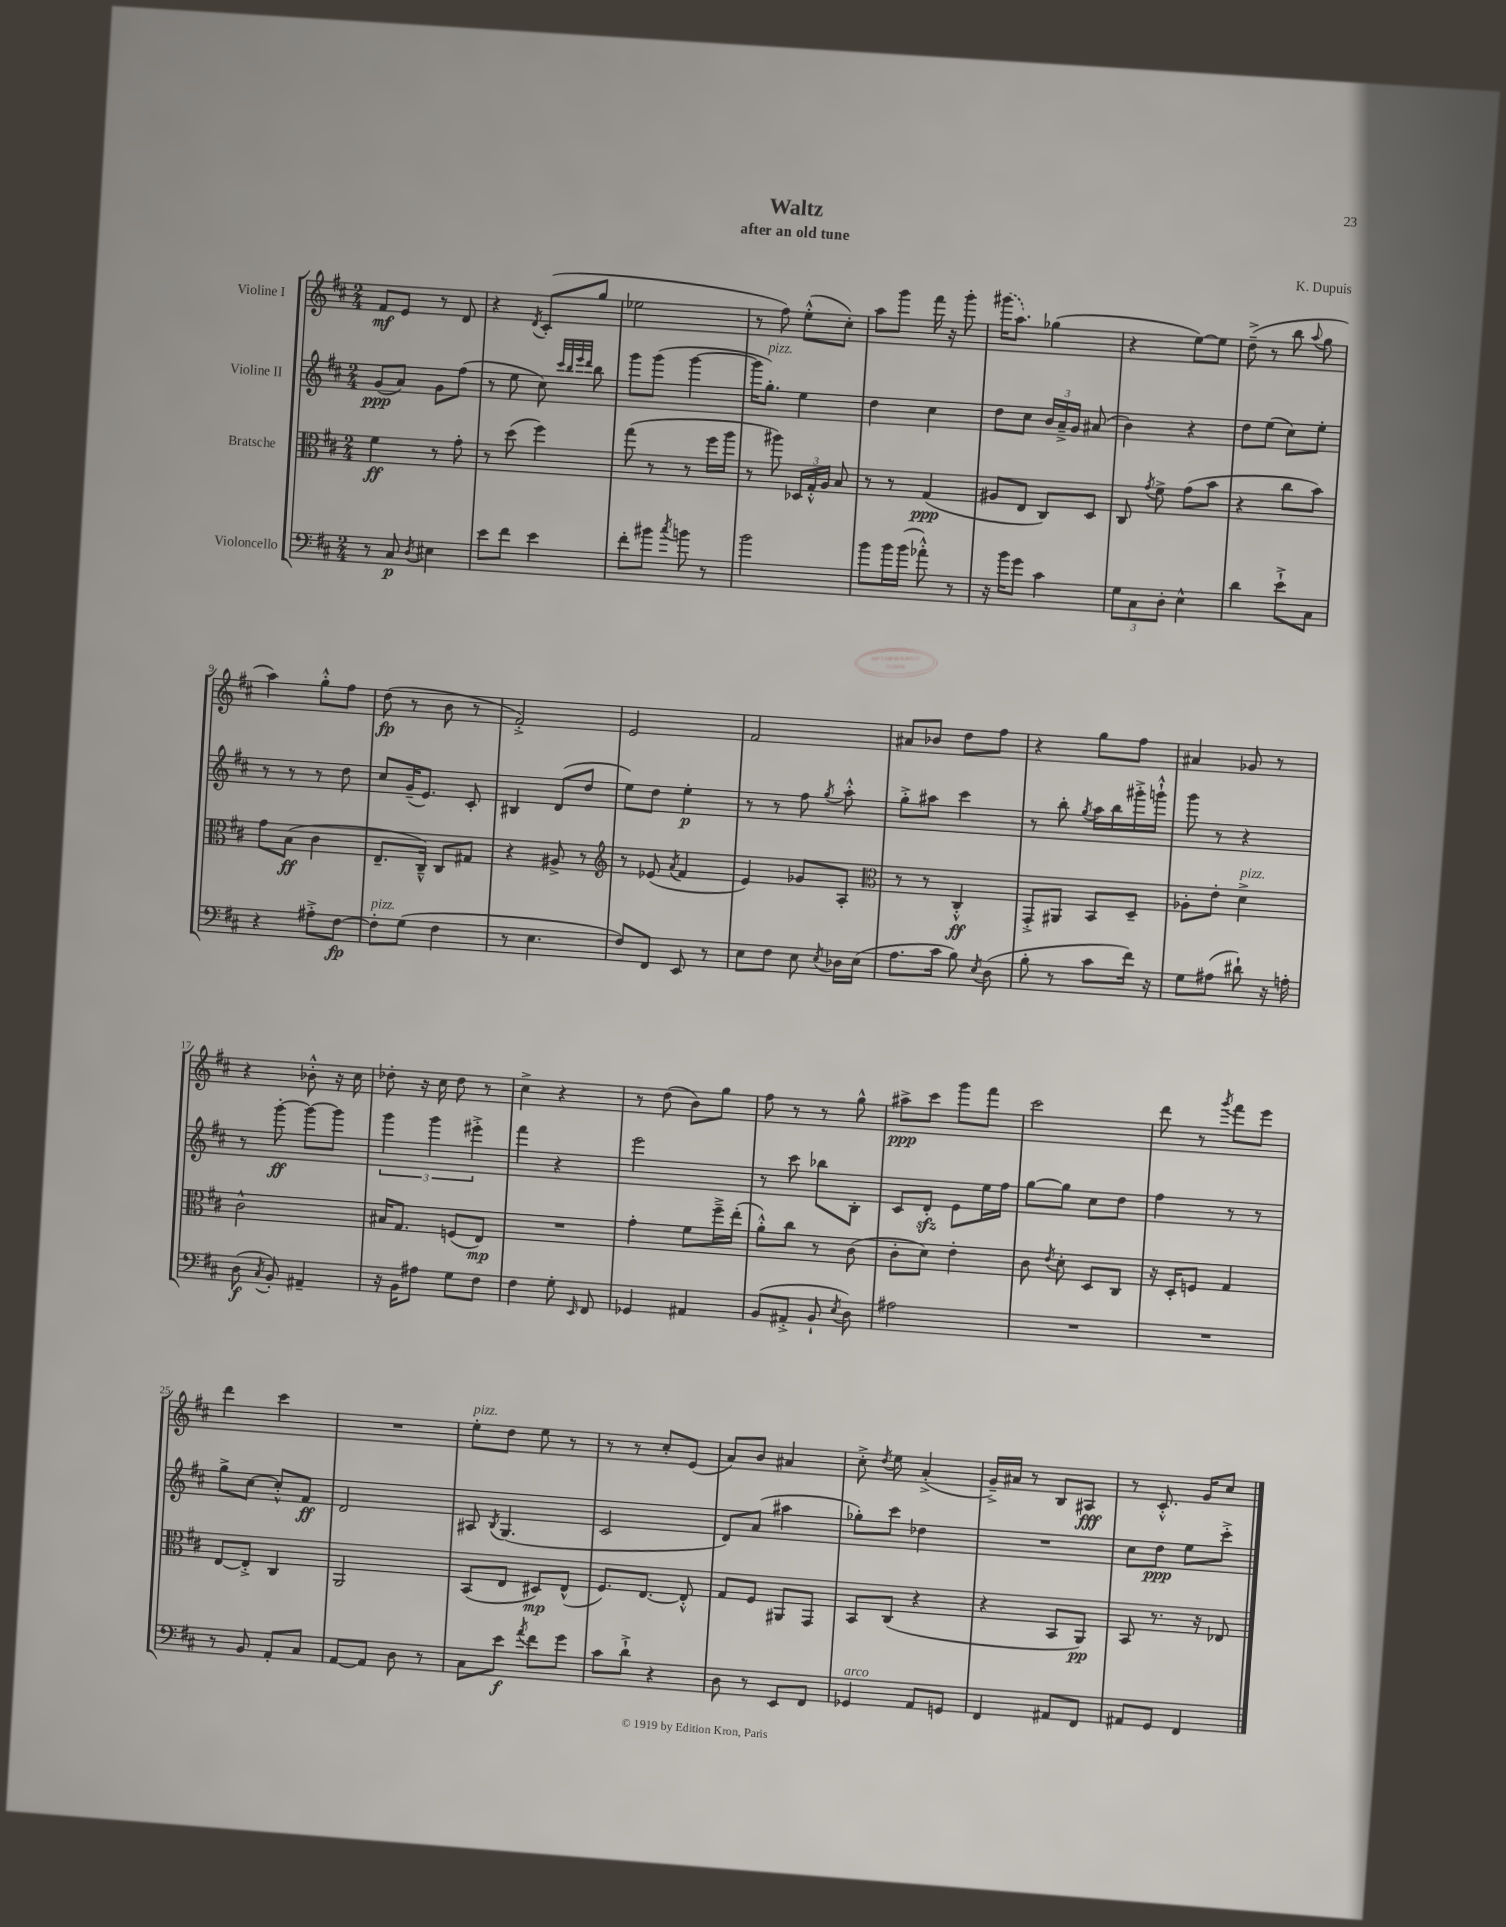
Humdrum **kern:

**kern	**dynam	**kern	**dynam	**kern	**dynam	**kern	**dynam
*part4	*part4	*part3	*part3	*part2	*part2	*part1	*part1
*staff4	*staff4	*staff3	*staff3	*staff2	*staff2	*staff1	*staff1
*I"Violoncello	*	*I"Bratsche	*	*I"Violine II	*	*I"Violine I	*
*clefF4	*	*clefC3	*	*clefG2	*	*clefG2	*
*k[f#c#]	*	*k[f#c#]	*	*k[f#c#]	*	*k[f#c#]	*
*M2/4	*	*M2/4	*	*M2/4	*	*M2/4	*
=1	=1	=1	=1	=1	=1	=1	=1
8r	.	4f#\	ff	(8g/L	ppp	8f#/L	mf
8C#/	p	.	.	8a/J)	.	8e/J	.
8qD/	.	.	.	.	.	.	.
4E#X\	.	8r	.	8g\L	.	8r	.
.	.	8g'\	.	(8ff#\J	.	8d/	.
=2	=2	=2	=2	=2	=2	=2	=2
8e\L	.	8r	.	8r	.	4r	.
8f#\J	.	(8dd\	.	8ee\	.	.	.
.	.	.	.	.	.	8qd/	.
4e\	.	4ff#\)	.	8cc#\)	.	(8c#'/L	.
.	.	.	.	32qqccc#/LLL	.	.	.
.	.	.	.	32qqbb/	.	.	.
.	.	.	.	32qqeee/	.	.	.
.	.	.	.	32qqddd/JJJ	.	.	.
.	.	.	.	8bb\	.	8gg/J	.
=3	=3	=3	=3	=3	=3	=3	=3
8f#'\L	.	(8gg\	.	8ggg\L	.	2ee-X\	.
8b#X\J	.	8r	.	(8ggg\J	.	.	.
8qcc#/	.	.	.	.	.	.	.
8bn\	.	8r	.	[4ggg\	.	.	.
8r	.	16ff#\LL	.	.	.	.	.
.	.	16aa\JJ	.	.	.	.	.
=4	=4	=4	=4	=4	=4	=4	=4
2b\	.	8r	.	16ggg\KL]	.	8r	.
!	!	!	!	!LO:TX:a:i:t=pizz.	!	!	!
.	.	.	.	8.gg'\J)	.	.	.
.	.	8aa#X\)	.	.	.	8ff#\)	.
.	.	24D-X/LL	.	4ee\	.	(8ee'^^\L	.
.	.	24G'^^/	.	.	.	.	.
.	.	24A/JJ	.	.	.	.	.
.	.	8B/	.	.	.	8cc#'\J)	.
=5	=5	=5	=5	=5	=5	=5	=5
8b\L	.	8r	.	4dd\	.	8aa\L	.
16b\L	.	8r	.	.	.	8ggg\J	.
(16b\JJ	.	.	.	.	.	.	.
8a-X'^^\)	.	(4G/	ppp	4cc#\	.	16fff#\	.
.	.	.	.	.	.	16r	.
8r	.	.	.	.	.	8ggg'\	.
=6	=6	=6	=6	=6	=6	=6	=6
16r	.	8A#X/L	.	8dd\L	.	(16ggg#X\KL	.
16b\KL	.	.	.	.	.	8.aa\J)	.
8g\J	.	8E/J	.	8cc#\J	.	.	.
4c#\	.	8C#/L)	.	24b/LL	.	(4gg-X\	.
.	.	.	.	24a~^/	.	.	.
.	.	.	.	24g/JJ	.	.	.
.	.	8D/J	.	(8a#X/	.	.	.
=7	=7	=7	=7	=7	=7	=7	=7
12G\L	.	8C#/	.	4b\)	.	4r	.
12C#\	.	.	.	.	.	.	.
.	.	8qg/	.	.	.	.	.
.	.	8f#^\	.	.	.	.	.
12D'\J	.	.	.	.	.	.	.
4E^^\	.	(8g\L	.	4r	.	[8ee\L)	.
.	.	8b\J	.	.	.	8ee\J]	.
=8	=8	=8	=8	=8	=8	=8	=8
4d\	.	4r	.	8dd\L	.	(8dd~^\	.
.	.	.	.	(8ee\J	.	8r	.
8e`^\L	.	8cc#\L	.	8cc#\L)	.	8bb\	.
.	.	.	.	.	.	8qqaa/	.
8C#\J	.	8b\J)	.	8ee'\J	.	8gg\	.
!!LO:LB:g=z
=9	=9	=9	=9	=9	=9	=9	=9
4r	.	8g\L	.	8r	.	4aa\)	.
.	.	(8B\J	ff	8r	.	.	.
8A#X'^\L	.	4c#\	.	8r	.	8gg'^^\L	.
[8F#\J	fp	.	.	8dd\	.	8ff#\J	.
=10	=10	=10	=10	=10	=10	=10	=10
!LO:TX:a:i:t=pizz.	!	!	!	!	!	!	!
8F#'\L]	.	8.E~/L	.	8cc#/L	.	(8dd\	fp
(8G\J	.	.	.	(16g~/K	.	8r	.
.	.	16C#~^^/Jk)	.	8.e/J)	.	.	.
4F#\	.	8C#/L	.	.	.	8b\	.
.	.	8G#X/J	.	8c#'/	.	8r	.
=11	=11	=11	=11	=11	=11	=11	=11
8r	.	4r	.	4B#X/	.	2f#'^/)	.
4.E\	.	.	.	.	.	.	.
.	.	8A#X^/	.	(8d/L	.	.	.
.	.	8r	.	8dd/J	.	.	.
=12	=12	=12	=12	=12	=12	=12	=12
*	*	*clefG2	*	*	*	*	*
8F#/L)	.	8r	.	8ee\L)	.	2e/	.
8FF#/J	.	(8e-X/	.	8dd\J	.	.	.
.	.	8qa/	.	.	.	.	.
8EE/	.	4f#/	.	4ee'\	p	.	.
8r	.	.	.	.	.	.	.
=13	=13	=13	=13	=13	=13	=13	=13
8E\L	.	4e/)	.	8r	.	2f#/	.
8F#\J	.	.	.	8r	.	.	.
8E\	.	8g-X/L	.	8ff#\	.	.	.
8qE/	.	.	.	8qgg/	.	.	.
16D-X\LL	.	8A'/J	.	8aa'^^\	.	.	.
(16E\JJ	.	.	.	.	.	.	.
=14	=14	=14	=14	=14	=14	=14	=14
*	*	*clefC3	*	*	*	*	*
8.A\L	.	8r	.	8gg'^\L	.	8a#X/L	.
.	.	8r	.	8aa#X\J	.	8b-X/J	.
16c#\Jk	.	.	.	.	.	.	.
8B\)	.	4C#'^^/	ff	4ccc#\	.	8dd\L	.
8qE/	.	.	.	.	.	.	.
(8D\	.	.	.	.	.	8ff#\J	.
=15	=15	=15	=15	=15	=15	=15	=15
8B'\	.	8GG'^/L	.	8r	.	4r	.
8r	.	8AA#X/J	.	8bb'\	.	.	.
.	.	.	.	8qgg/	.	.	.
8c#\L	.	8BB/L	.	16aa\LL	.	8gg\L	.
.	.	.	.	16bb\	.	.	.
16f#\Jk)	.	8D~/J	.	16ggg#X'^\	.	8ff#\J	.
16r	.	.	.	16gggn`^^\JJ	.	.	.
=16	=16	=16	=16	=16	=16	=16	=16
8G\L	.	8A-X'\L	.	8ggg\	.	4a#X/	.
(8A#X\J	.	8e'\J	.	8r	.	.	.
!	!	!LO:TX:a:i:t=pizz.	!	!	!	!	!
8d#X`\)	.	4d^\	.	4r	.	8g-X/	.
16r	.	.	.	.	.	8r	.
16An'\	.	.	.	.	.	.	.
!!LO:LB:g=z
=17	=17	=17	=17	=17	=17	=17	=17
(8D\	f	2c#^^\	.	8r	.	4r	.
8qC#/	.	.	.	.	.	.	.
8BB'/)	.	.	.	[8ggg'\	ff	.	.
4AA#X~/	.	.	.	8ggg\L_	.	8b-X'^^\	.
.	.	.	.	8ggg\J]	.	16r	.
.	.	.	.	.	.	16cc#\	.
=18	=18	=18	=18	=18	=18	=18	=18
16r	.	16B#X/KL	.	6ggg\	.	8dd-X'\	.
16BB\KL	.	8.G/J	.	.	.	.	.
8A#X\J	.	.	.	.	.	16r	.
.	.	.	.	6ggg\	.	.	.
.	.	.	.	.	.	16cc#\	.
8G\L	.	(8Fn/L	.	.	.	8dd-\	.
.	.	.	.	6eee#X'^\	.	.	.
8F#\J	.	8E/J)	mp	.	.	8r	.
=19	=19	=19	=19	=19	=19	=19	=19
4F#\	.	2r	.	4fff#\	.	4cc#^\	.
8G'\	.	.	.	4r	.	4r	.
16qqEE/	.	.	.	.	.	.	.
8FF#/	.	.	.	.	.	.	.
=20	=20	=20	=20	=20	=20	=20	=20
4GG-X/	.	4g'\	.	2eee\	.	8r	.
.	.	.	.	.	.	(8dd\	.
4AA#X/	.	8f#\L	.	.	.	8b\L)	.
.	.	16ff#~^\L	.	.	.	8gg\J	.
.	.	(16ee'\JJ	.	.	.	.	.
=21	=21	=21	=21	=21	=21	=21	=21
(8BB/L	.	8a'^^\L)	.	8r	.	8ff#\	.
8AA#X'^/J	.	8cc#\J	.	8ccc#\	.	8r	.
8BB`/	.	8r	.	8bb-X\L	.	8r	.
8qE/	.	.	.	.	.	.	.
8D\)	.	(8c#\	.	8B'\J	.	8gg^^\	.
=22	=22	=22	=22	=22	=22	=22	=22
2A#X\	.	8c#'\L	.	8c#/L	.	8aa#X^\L	ppp
.	.	8d\J)	.	8dzz'/J	.	8ccc#\J	.
.	.	4e'\	.	8e\L	.	8ggg\L	.
.	.	.	.	16ee\L	.	8fff#\J	.
.	.	.	.	16ff#\JJ	.	.	.
=23	=23	=23	=23	=23	=23	=23	=23
2r	.	8c#\	.	[8gg\L	.	2ccc#\	.
.	.	8qe/	.	.	.	.	.
.	.	8d'\	.	8gg\J]	.	.	.
.	.	8D/L	.	8cc#\L	.	.	.
.	.	8C#/J	.	8dd\J	.	.	.
=24	=24	=24	=24	=24	=24	=24	=24
2r	.	16r	.	4ff#\	.	8ddd\	.
.	.	16D'/KL	.	.	.	.	.
.	.	8Fn/J	.	.	.	8r	.
.	.	.	.	.	.	8qggg/	.
.	.	4G/	.	8r	.	8fff#\L	.
.	.	.	.	8r	.	8eee\J	.
!!LO:LB:g=z
=25	=25	=25	=25	=25	=25	=25	=25
8r	.	[8E/L	.	8gg^\L	.	4ddd\	.
8BB/	.	8E'^/J]	.	[8cc#\J	.	.	.
8AA'/L	.	4C#/	.	8cc#'^^/L]	.	4ccc#\	.
8C#/J	.	.	.	8f#/J	ff	.	.
=26	=26	=26	=26	=26	=26	=26	=26
[8AA/L	.	2AA/	.	2d/	.	2r	.
8AA/J]	.	.	.	.	.	.	.
8D\	.	.	.	.	.	.	.
8r	.	.	.	.	.	.	.
=27	=27	=27	=27	=27	=27	=27	=27
!	!	!	!	!	!	!LO:TX:a:i:t=pizz.	!
8C#\L	.	(8BB/L	.	8A#X/	.	8ee'\L	.
.	.	.	.	8qB/	.	.	.
8e\J	f	8E/J	.	(4.G/	.	8dd\J	.
8qa/	.	.	.	.	.	.	.
8f#\L	.	8D#X/L)	mp	.	.	8ee\	.
8g\J	.	(8E^^/J	.	.	.	8r	.
=28	=28	=28	=28	=28	=28	=28	=28
8c#\L	.	8.F#/L)	.	2c#/	.	8r	.
8d`^\J	.	.	.	.	.	8r	.
.	.	[8.E/J	.	.	.	.	.
4r	.	.	.	.	.	8cc#'/L	.
.	.	8E'^^/]	.	.	.	(8e/J	.
=29	=29	=29	=29	=29	=29	=29	=29
8D\	.	8G/L	.	8d/L)	.	8a/L)	.
8r	.	8F#/J	.	(8a/J	.	8b/J	.
8EE/L	.	8AA#X/L	.	4aa#X\	.	4a#X/	.
8FF#/J	.	8GG/J	.	.	.	.	.
=30	=30	=30	=30	=30	=30	=30	=30
!LO:TX:a:i:t=arco	!	!	!	!	!	!	!
4GG-X/	.	8BB/L	.	8gg-X'\L)	.	8cc#'^\	.
.	.	.	.	.	.	8qdd/	.
.	.	(8C#/J	.	8ccc#\J	.	8ee\	.
8AA/L	.	4r	.	4dd-X\	.	(4a'^/	.
8GGn/J	.	.	.	.	.	.	.
=31	=31	=31	=31	=31	=31	=31	=31
4FF#/	.	4r	.	2r	.	16g~^/LL)	.
.	.	.	.	.	.	16a#X/JJ	.
.	.	.	.	.	.	8r	.
8AA#X/L	.	8BB/L	.	.	.	8B/L	.
8FF#/J	.	8AA/J)	pp	.	.	8A#X/J	fff
=32	=32	=32	=32	=32	=32	=32	=32
8AA#X/L	.	8BB/	.	8cc#\L	.	8r	.
8GG/J	.	8.r	.	8dd\J	ppp	8.c#'^^/	.
4FF#/	.	.	.	8ee\L	.	.	.
.	.	16r	.	.	.	16g/KL	.
.	.	8E-X/	.	8ccc#'^\J	.	8cc#/J	.
==	==	==	==	==	==	==	==
*-	*-	*-	*-	*-	*-	*-	*-
